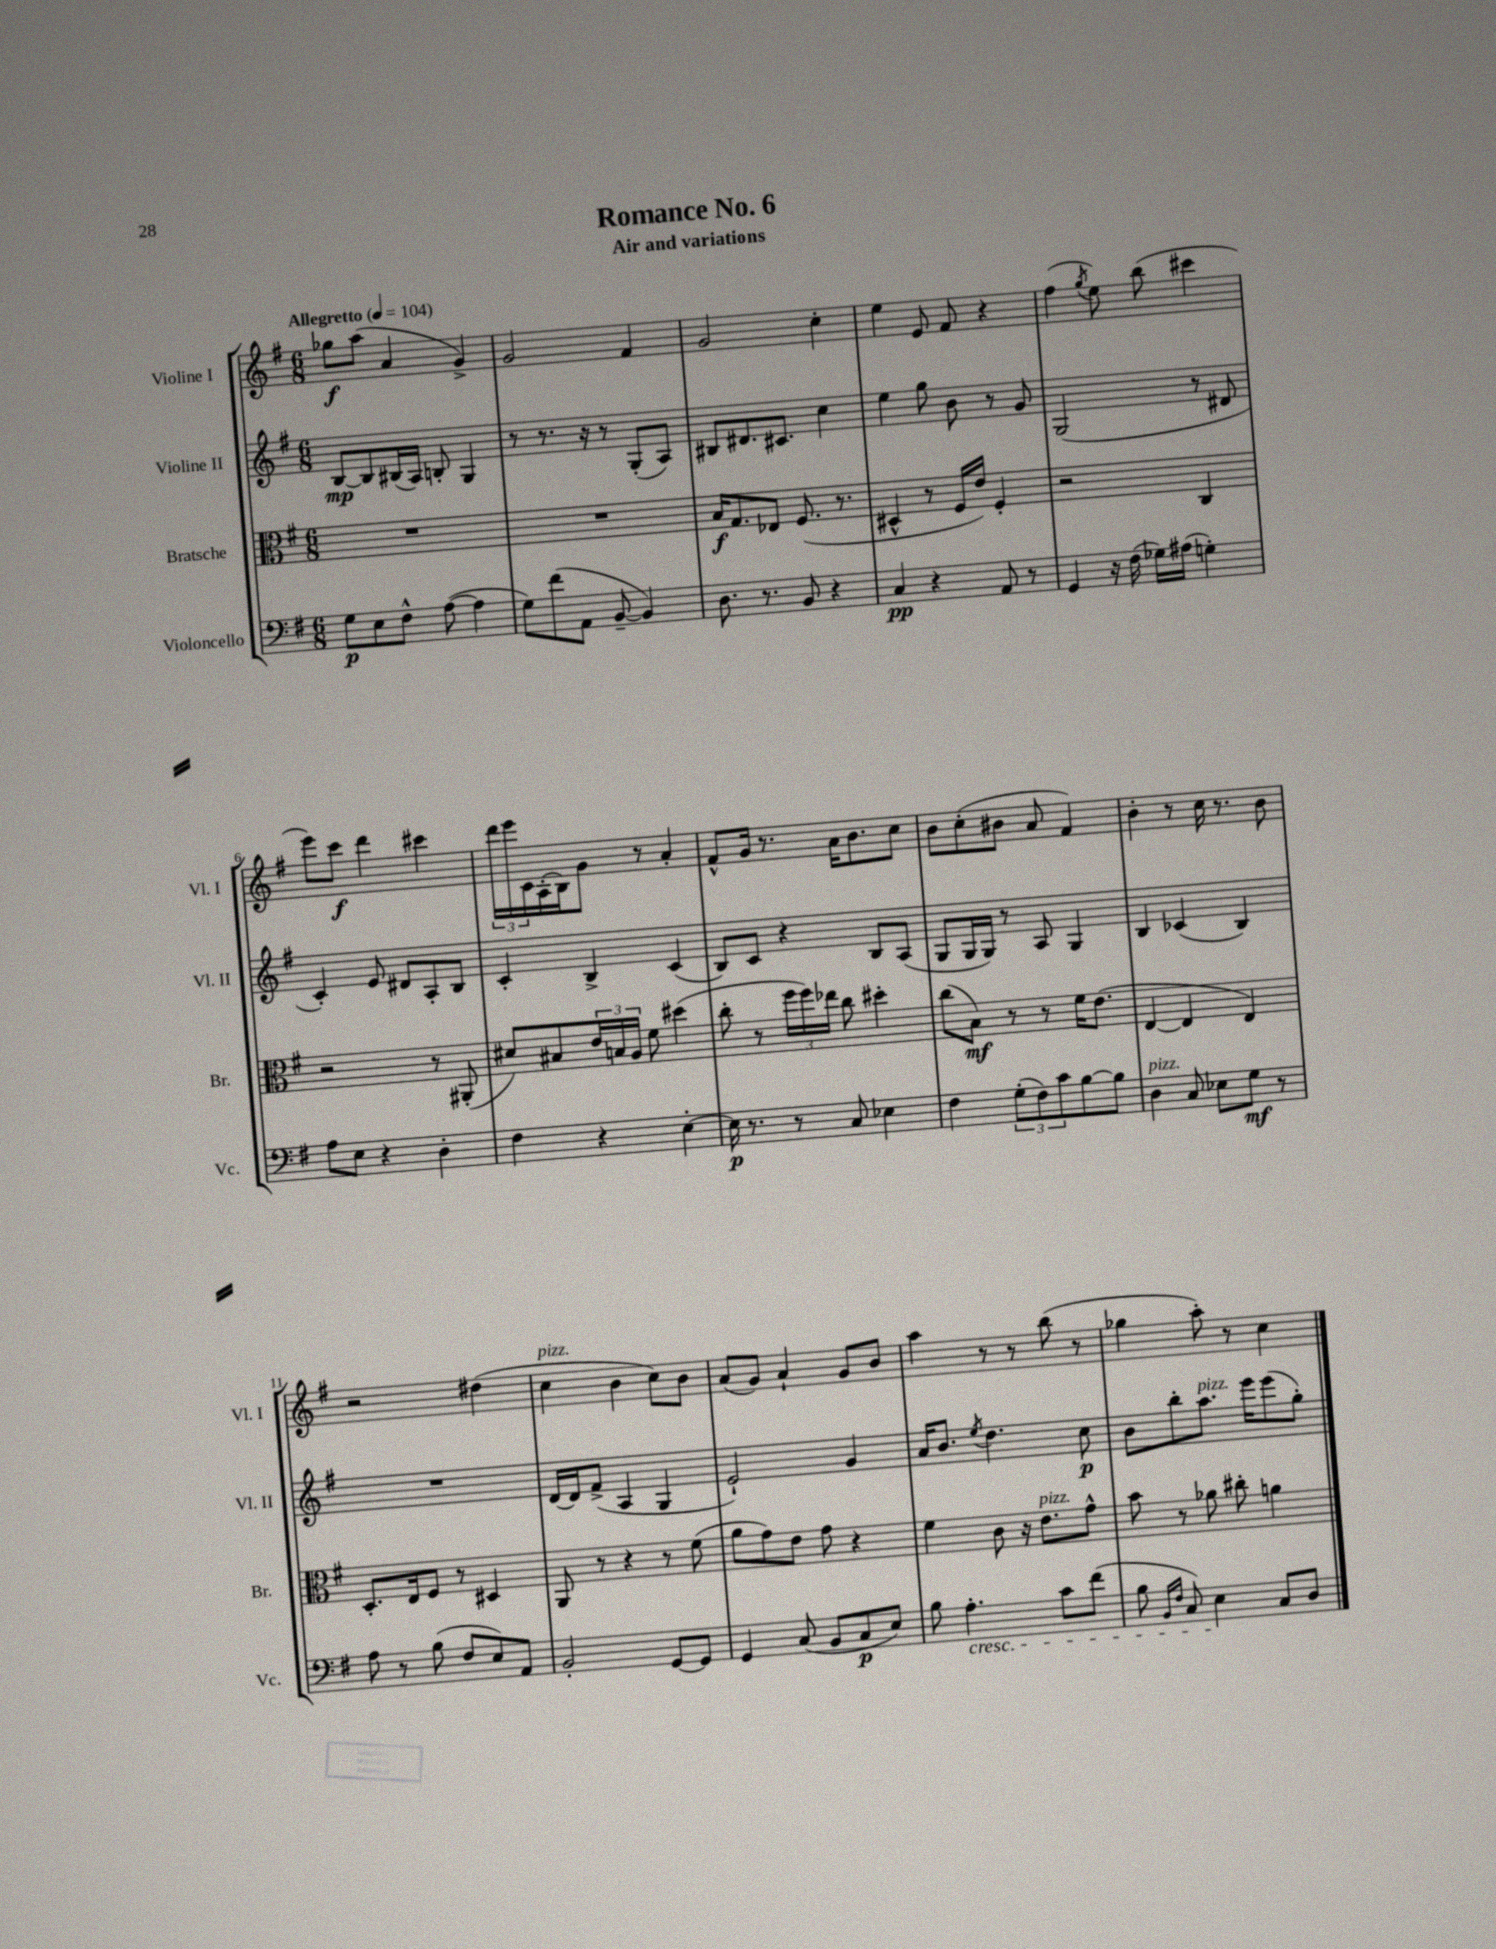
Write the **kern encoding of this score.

**kern	**kern	**kern	**kern
*staff4	*staff3	*staff2	*staff1
*clefF4	*clefC3	*clefG2	*clefG2
*k[f#]	*k[f#]	*k[f#]	*k[f#]
*M6/8	*M6/8	*M6/8	*M6/8
*MM104	*MM104	*MM104	*MM104
8G	2.r	[8B	8gg-
8E	.	8B]	(8aa
8F#^^	.	(16B#	4a
.	.	16A)	.
([8A	.	8B'	.
4A]	.	4G	4g^)
=	=	=	=
8G)	2.r	8r	2g
(8f#	.	8.r	.
8AA	.	.	.
.	.	16r	.
[8BB~	.	8r	.
4BB])	.	(8G'	4f#
.	.	8A)	.
=	=	=	=
8.D	16B	8B#	2g
.	8.G	.	.
.	.	8.d#	.
8.r	.	.	.
.	8E-	.	.
.	.	8.c#	.
8BB	(8.F#	.	.
4r	.	4cc	4cc'
.	8.r	.	.
=	=	=	=
4C	4D#^^	4ee	4ee
4r	8r	8gg	8e
.	16F#	8b	8f#
.	16e)	.	.
8AA	4F#'	8r	4r
8r	.	8g	.
=	=	=	=
4GG	2r	(2G	(4ff#
.	.	.	8qgg
16r	.	.	8ee)
(16F#	.	.	.
16G-)	.	.	(8bb
(16A#	.	.	.
4G')	4C	8r	4ccc#
.	.	8d#	.
=	=	=	=
8A	2r	4c')	8eee)
8E	.	.	8ccc
4r	.	8e	4ddd
.	.	8d#	.
4D'	8r	8A'	4ccc#
.	(8AA#'	8B	.
=	=	=	=
4F#	8d#)	4c'	24ddd
.	.	.	24eee
.	.	.	24c
.	8B#	.	(16A'
.	.	.	16B)
4r	24e	4B^	8g
.	24B	.	.
.	24A	.	.
.	8f#	.	8r
[4E'	(4dd#	(4c	4a'
=	=	=	=
16E]	8cc'	8B)	8f#^^
8.r	.	.	.
.	8r	8c	16g
.	.	.	8.r
8r	24ff#	4r	.
.	24ff#)	.	.
.	24ee-	.	.
8C	8cc	.	16a
.	.	.	8.b
4E-	4dd#'	8B	.
.	.	(8A	8cc
=	=	=	=
4F#	(8cc	8G	8b
.	8B)	16G	(8cc'
.	.	16G)	.
(12G'	8r	8r	8b#
12F#)	.	.	.
.	8r	8A	8a
12c	.	.	.
[8B	16f#	4G	4f#)
.	(8.e	.	.
8B]	.	.	.
=	=	=	=
4D	[4E	4B	4b'
8C	4E]	(4c-	8r
8E-	.	.	16cc
.	.	.	8.r
8G	4E)	4B)	.
8r	.	.	8b
=	=	=	=
8A	8.D'	2.r	2r
8r	.	.	.
.	16E	.	.
(8B	8F#	.	.
8F#	8r	.	.
8E)	4D#	.	(4dd#
8AA	.	.	.
=	=	=	=
2BB'	8AA	[16d	4cc
.	.	16d]	.
.	8r	(8f#^	.
.	4r	4A	4b
[8GG	8r	4G	8cc)
8GG]	(8f#	.	8b
=	=	=	=
4GG	8a	2e`)	(8a
.	8g)	.	8g)
(8C	8e	.	4a`
8BB	8g	.	.
8C	4r	4g	8g
8E)	.	.	8b
=	=	=	=
8B	4f#	16a	4aa
.	.	8.b	.
4.A'	.	.	.
.	.	8qee	.
.	8c	4.dd	8r
.	16r	.	8r
.	8.e	.	.
8c	.	.	(8bb
(8f#	8g^^	8cc	8r
=	=	=	=
8B	8b	8b	4gg-
16qqBB	.	.	.
16qqF#	.	.	.
8C)	8r	8bb'	.
4E	8a-	8.aa	8aa')
.	8cc#'	.	8r
.	.	16eee	.
8C	4a	(8eee	4cc
8D	.	8gg')	.
==	==	==	==
*-	*-	*-	*-
